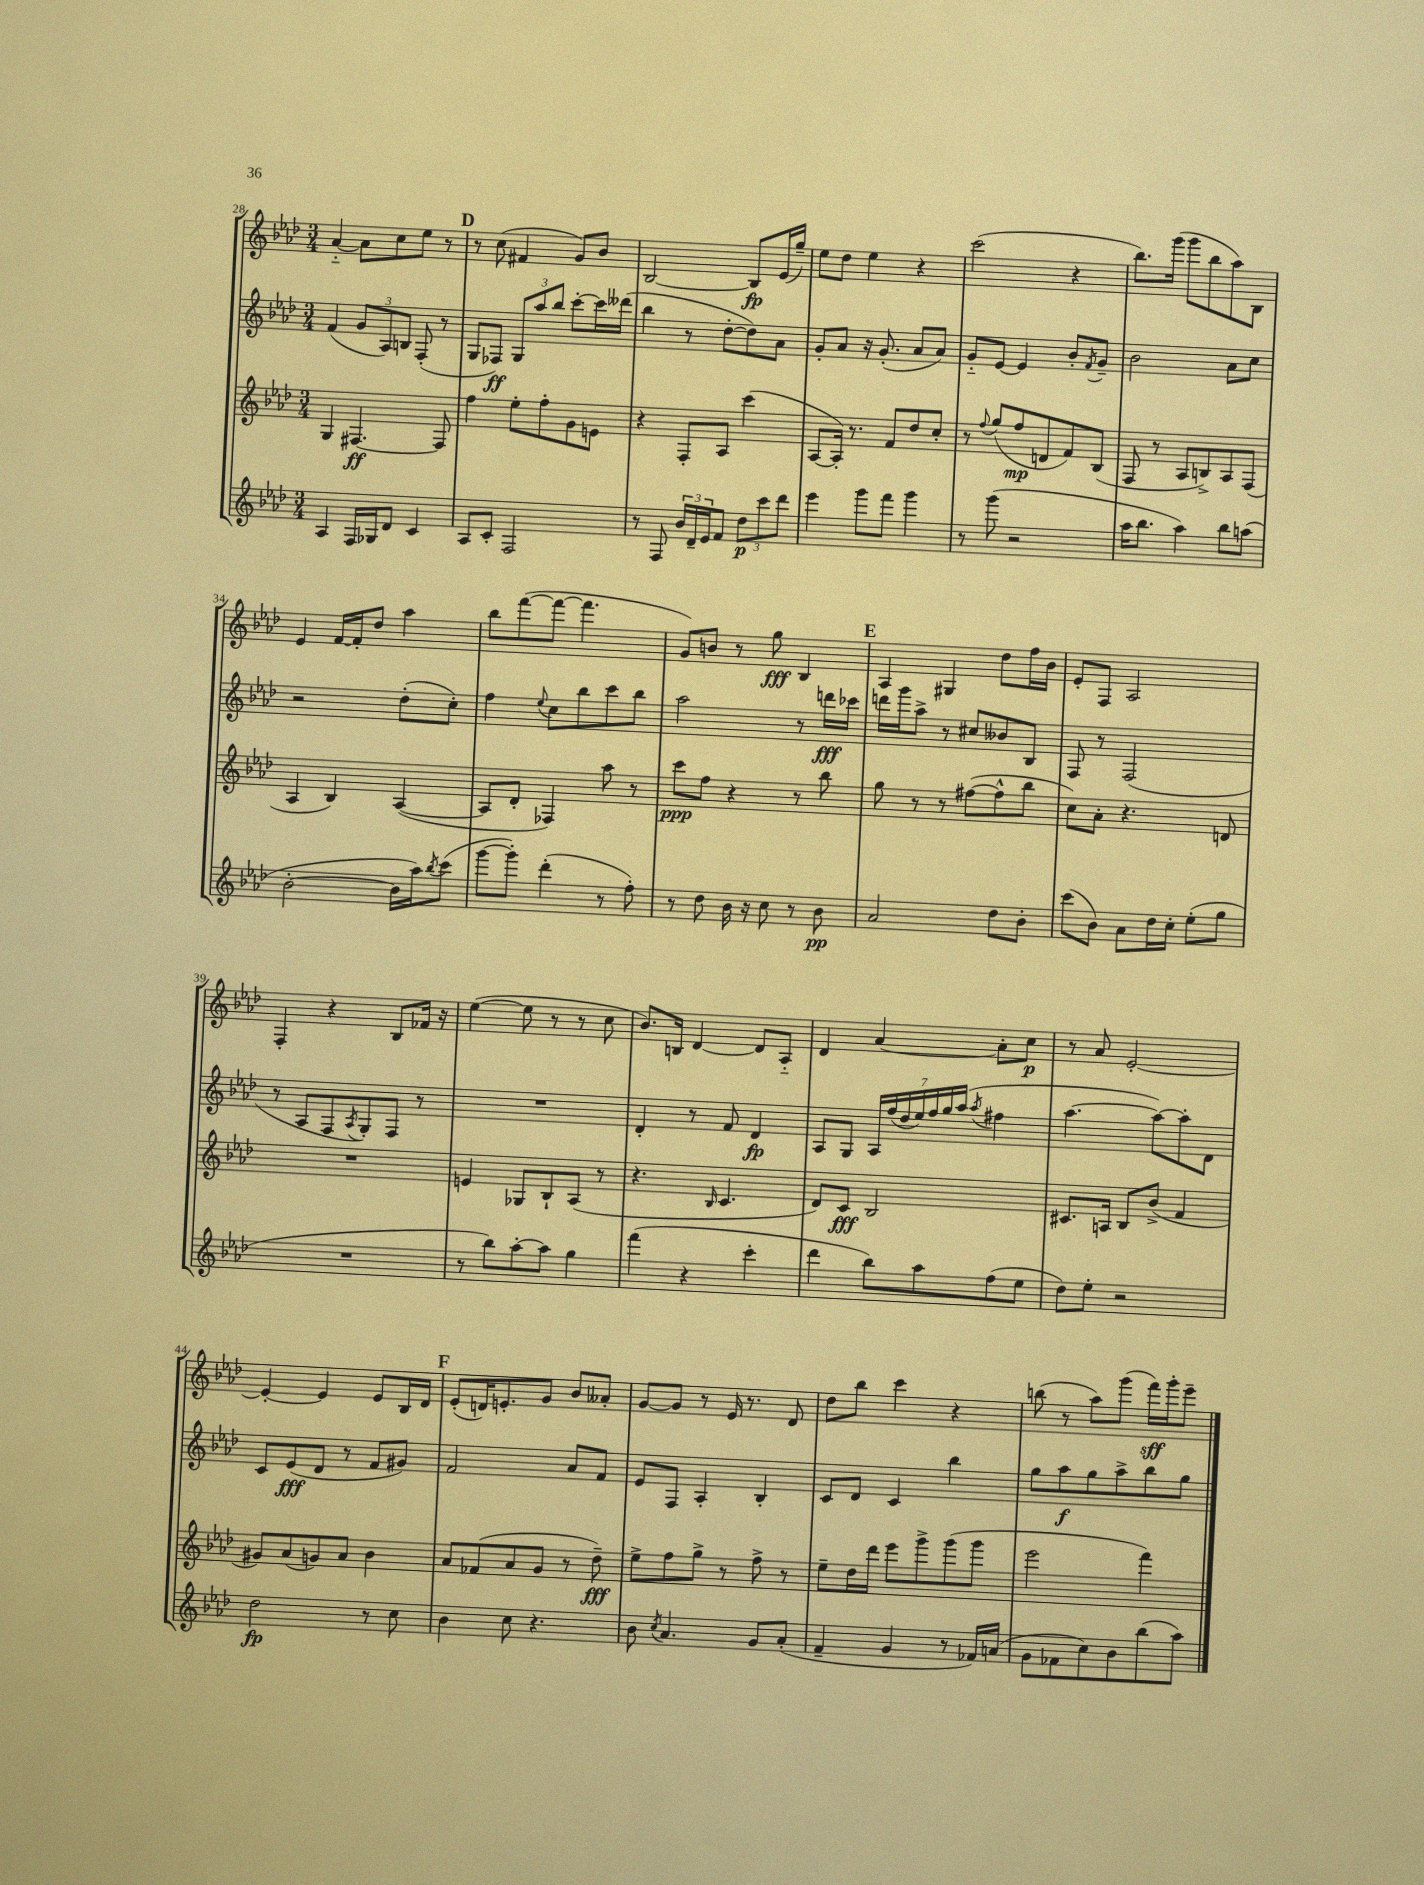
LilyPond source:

<<
\new StaffGroup <<
\new Staff = "s0" {
    \clef treble \key aes \major \numericTimeSignature \time 3/4
    aes'4~-_ aes'8 c''8 ees''8 r8 |
    \mark \markup { \bold "D" } r8 c''8( fis'4 g'8) bes'8 |
    bes2~ bes8\fp ees'16( g''16--) |
    ees''8 des''8 ees''4 r4 |
    c'''2( r4 |
    bes''8.) g'''16( g'''8 bes''8 aes''8) bes8 |
    ees'4 f'16~ f'16-. des''8 aes''4 |
    bes''8 f'''8~( f'''8~ f'''4. |
    g'8) b'8 r8 g''8\fff bes4 |
    \mark \markup { \bold "E" } aes4 gis4 des''8 f''16 bes'16 |
    ees'8-. f8 aes2 |
    f4-. r4 bes8 fes'16 r16 |
    ees''4~( ees''8 r8 r8 c''8 |
    bes'8.) b16 des'4~ des'8 aes8-_ |
    des'4 aes'4~ aes'8-. c''8\p |
    r8 aes'8 ees'2~-. |
    ees'4~-. ees'4 ees'8 bes16 des'16 |
    \mark \markup { \bold "F" } ees'8-.( d'16) e'8.-. g'8 bes'8 aeses'8-. |
    g'8~ g'8 r8 ees'16 r8. des'8 |
    des''8 bes''8 c'''4 r4 |
    b''8( r8 aes''8) g'''8( f'''16\sff) g'''16-. ees'''8-- \bar "|." |
}
\new Staff = "s1" {
    \clef treble \key aes \major \numericTimeSignature \time 3/4
    f'4( \tuplet 3/2 { g'8 aes8) b8 } f8-.( r8 |
    \mark \markup { \bold "D" } g8 fes8\ff) \tuplet 3/2 { g8 aes''8 bes''8 } c'''8~-. c'''16 deses'''16( |
    bes''4 r8 des''8~-. des''8) aes'8 |
    g'8-. aes'8 r16 g'8.-.( aes'8 aes'8) |
    g'8-_ ees'8~ ees'4 bes'8-. \acciaccatura { f'8 } g'8-- |
    bes'2 aes'8 c''8 |
    r2 des''8-.( c''8-.) |
    f''4 \appoggiatura { ees''8 } c''8 bes''8 c'''8 bes''8 |
    aes''2 r8 d'''16\fff ces'''16 |
    \mark \markup { \bold "E" } d'''16 g'''16 aes''8-> r8 cis''8 beses'8 bes8 |
    f8 r8 f2( |
    r8 aes8 f8 \acciaccatura { aes8 } g8-.) f8 r8 |
    R2. |
    des'4-. r8 f'8 des'4\fp |
    aes8 g8 \tuplet 7/4 { aes16 f''16( des''16 ees''16) f''16 g''16 aes''16( } \acciaccatura { aes''8 } fis''4 |
    aes''4.~ aes''8~) aes''8-. des'8 |
    c'8 ees'8\fff( des'8 r8 f'8 gis'8) |
    \mark \markup { \bold "F" } f'2 aes'8 f'8 |
    ees'8 f8 aes4-. bes4-. |
    c'8 des'8 c'4 bes''4 |
    g''8 aes''8\f g''8 aes''8-> bes''8 g''8 \bar "|." |
}
\new Staff = "s2" {
    \clef treble \key aes \major \numericTimeSignature \time 3/4
    g4 fis4.~\ff fis8 |
    \mark \markup { \bold "D" } f''4 ees''8-. f''8-. g'8 e'8 |
    r4 f8-. aes8 c'''4( |
    aes8~ aes16-.) r8. f'8 des''8 c''8-. |
    r8 \appoggiatura { f''8 } g''8( f''8\mp d'8 f'8) bes8( |
    f8 r8 aes8 b8->) aes8 f8( |
    aes4 bes4) aes4~( |
    aes8 des'8-. fes4) aes''8 r8 |
    c'''8\ppp f''8 r4 r8 bes''8 |
    \mark \markup { \bold "E" } g''8 r8 r8 fis''8~( fis''8-^ bes''8 |
    c''8) aes'8-. r4. d'8 |
    R2. |
    e'4 ges8 bes8-! aes8( r8 |
    r4. \grace { bes16 } c'4. |
    des'8) c'8\fff bes2 |
    cis'8. a16 bes8 bes'8->( f'4 |
    gis'8) aes'8( g'8) aes'8 bes'4 |
    \mark \markup { \bold "F" } aes'8 fes'8( aes'8 g'8 r8 des''8--\fff) |
    ees''8-> f''8 g''8-> r8 f''8-> r8 |
    ees''8-- des''16 des'''16 ees'''8 g'''8-> g'''8( g'''8 |
    ees'''2 f'''4) \bar "|." |
}
\new Staff = "s3" {
    \clef treble \key aes \major \numericTimeSignature \time 3/4
    aes4 f16 ges16 des'8 c'4 |
    \mark \markup { \bold "D" } aes8 c'8-. f2 |
    r8 f8 \tuplet 3/2 { bes'16 des'16-- ees'16 } f'8 \tuplet 3/2 { des''8\p c'''8 des'''8 } |
    ees'''4 g'''8 f'''8 g'''4 |
    r8 g'''8( r2 |
    aes''16 bes''8. aes''4) bes''8 a''8( |
    bes'2~-. bes'16 aes''16) \acciaccatura { bes''8 } c'''8( |
    g'''8~ g'''8-.) des'''4-.( r8 f''8-.) |
    r8 des''8 bes'16 r16 c''8 r8 bes'8\pp |
    \mark \markup { \bold "E" } aes'2 des''8 bes'8-. |
    c'''8( bes'8) aes'8 des''16 c''16-. ees''8-.( g''8 |
    R2. |
    r8 bes''8) aes''8~-. aes''8 g''4 |
    f'''4( r4 c'''4-. |
    des'''4 bes''8) aes''8 f''8( ees''8 |
    des''8) ees''8-. r2 |
    des''2\fp r8 c''8 |
    \mark \markup { \bold "F" } bes'4 c''8 r4. |
    bes'8 \acciaccatura { c''8 } aes'4. g'8 aes'8-.( |
    f'4-- g'4 r8 fes'16) a'16( |
    g'8 fes'8 c''8) bes'8 bes''8( aes''8) \bar "|." |
}
>>
>>
\layout { \context { \Score currentBarNumber = #28 } }
